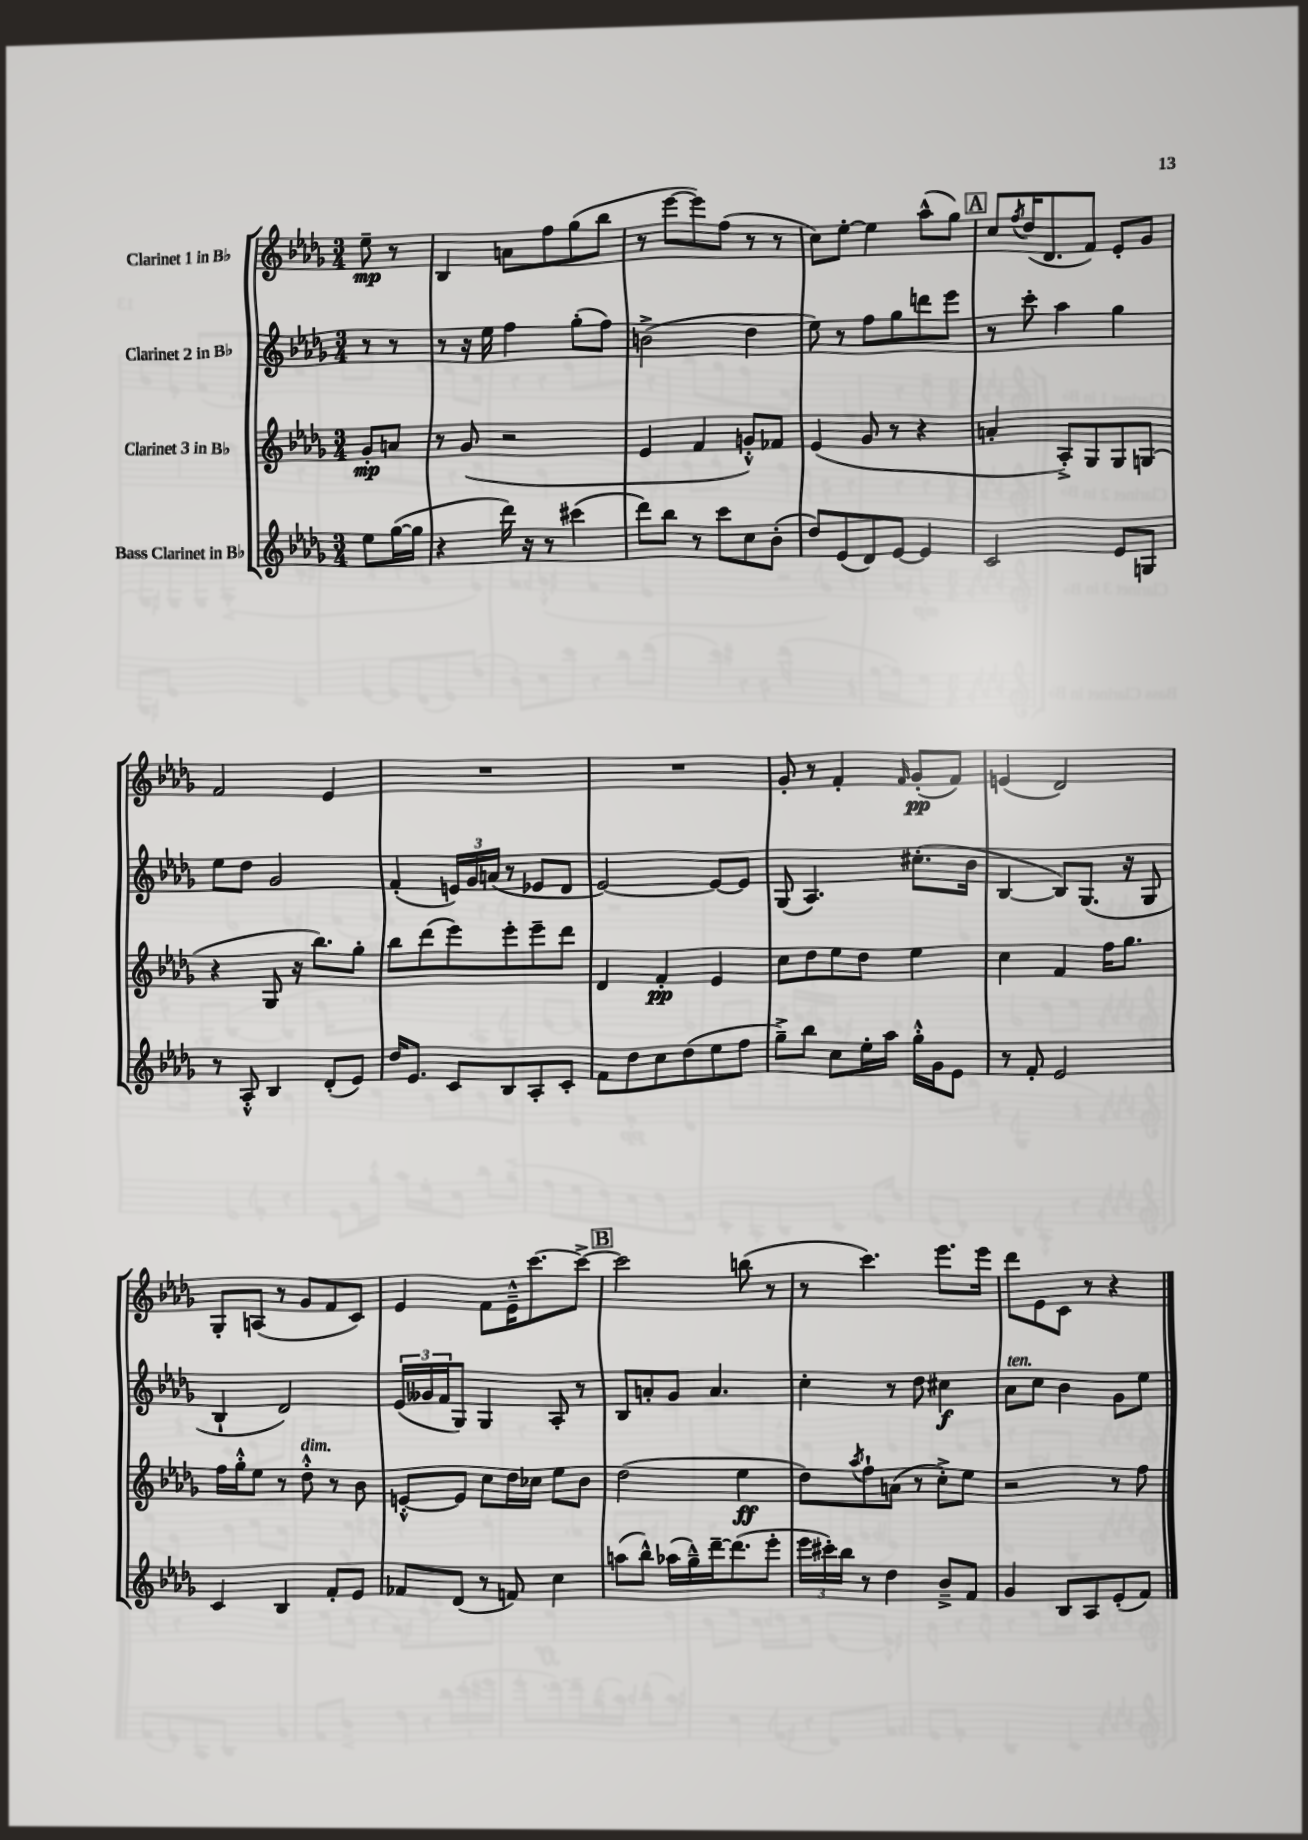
<<
\new StaffGroup <<
\new Staff = "s0" \with { instrumentName = "Clarinet 1 in Bb" } {
    \clef treble \key des \major \numericTimeSignature \time 3/4 \partial 4
    ees''8--\mp r8 |
    bes4 a'8 f''8 ges''8( bes''8 |
    r8 ees'''8~ ees'''8) f''8( r8 r8 |
    c''8) ees''8~-. ees''4 aes''8-^( ges''8) |
    \mark \markup { \box "A" } c''8 \acciaccatura { f''8 } des''16( des'8. f'8) ees'8-. ges'8 |
    f'2 ees'4 |
    R2. |
    R2. |
    ges'8-. r8 f'4-. \grace { f'16 } ges'8-.\pp( f'8) |
    e'4( des'2) |
    ges8-. a8( r8 ges'8 f'8 c'8) |
    ees'4 f'8 ees'16---^ c'''8.~ c'''8~-> |
    \mark \markup { \box "B" } c'''2 b''8( r8 |
    r8 c'''4.) ees'''8. ees'''16 |
    des'''8 ees'8 c'8 r8 r4 \bar "|." |
}
\new Staff = "s1" \with { instrumentName = "Clarinet 2 in Bb" } {
    \clef treble \key des \major \numericTimeSignature \time 3/4 \partial 4
    r8 r8 |
    r8 r16 ees''16 f''4 ges''8-.( f''8) |
    b'2->( des''4 |
    ees''8) r8 f''8 ges''8 d'''8 ees'''8 |
    \mark \markup { \box "A" } r8 c'''8-. aes''4 ges''4 |
    ees''8 des''8 ges'2 |
    f'4-.( \tuplet 3/2 { e'16) ges'16 a'16( } r8 ees'8 des'8 |
    ees'2~) ees'8~ ees'8 |
    ges8( aes4.) cis''8.-.( bes'16 |
    bes4~ bes8) ges8.( r16 ges8 |
    bes4-! des'2) |
    \tuplet 3/2 { ees'16( geses'16 f'16 } ges8) ges4 aes8-. r8 |
    \mark \markup { \box "B" } bes8 a'8-. ges'8 a'4. |
    c''4-. r8 des''8 cis''4\f |
    aes'8^\markup { \italic "ten." } c''8 bes'4 ges'8 ees''8 \bar "|." |
}
\new Staff = "s2" \with { instrumentName = "Clarinet 3 in Bb" } {
    \clef treble \key des \major \numericTimeSignature \time 3/4 \partial 4
    ges'8-.\mp a'8 |
    r8 ges'8( r2 |
    ees'4 f'4 g'8-.-^) fes'8 |
    ees'4( ges'8 r8 r4 |
    \mark \markup { \box "A" } a'4-. aes8-.->) ges8 ges8 g8( |
    r4 ges8 r16 bes''8.) ges''8-. |
    bes''8 des'''8( ees'''8) ees'''8-. ees'''8-- des'''8 |
    des'4 f'4-.\pp ees'4 |
    c''8 des''8 ees''8 des''8 ees''4 |
    c''4 f'4 f''16 ges''8. |
    f''16 ges''16-.-^ ees''8 r8 des''8-.-^^\markup { \italic "dim." } r8 bes'8 |
    e'8~-.-^ e'8 c''8 des''16 ces''16 ees''8 bes'8 |
    \mark \markup { \box "B" } des''2( ees''4\ff |
    des''8) \acciaccatura { aes''8 } f''8-! a'8( r8 c''8-.->) ees''8 |
    r2 r8 f''8 \bar "|." |
}
\new Staff = "s3" \with { instrumentName = "Bass Clarinet in Bb" } {
    \clef treble \key des \major \numericTimeSignature \time 3/4 \partial 4
    ees''8 ges''16~( ges''16 |
    r4 des'''16) r16 r8 cis'''4( |
    des'''8) bes''8 r8 c'''8 c''8 bes'8-.( |
    des''8) ees'8( des'8) ees'8~ ees'4 |
    \mark \markup { \box "A" } c'2 ees'8 g8 |
    r8 aes8-.-^ bes4 des'8-.( ees'8) |
    des''16 ees'8. c'8 bes8 aes8-. c'8-. |
    f'8 des''8 c''8 des''8( ees''8 f''8 |
    ges''8--->) bes''8 c''8 ees''16-. aes''16 ges''16-.-^ ges'16 ees'8 |
    r8 f'8-. ees'2 |
    c'4 bes4 f'8-. ees'8 |
    fes'8 des'8( r8 f'8) c''4 |
    \mark \markup { \box "B" } a''8( bes''8-^) aes''16( ges''16---^) des'''16~-- des'''8.( ees'''8-. |
    \tuplet 3/2 { ees'''16 cis'''16-.) bes''16 } r8 des''4 bes'8---> f'8 |
    ges'4 bes8 aes8 ees'8-.( f'8) \bar "|." |
}
>>
>>
\layout { \context { \Score \remove "Bar_number_engraver" } }
